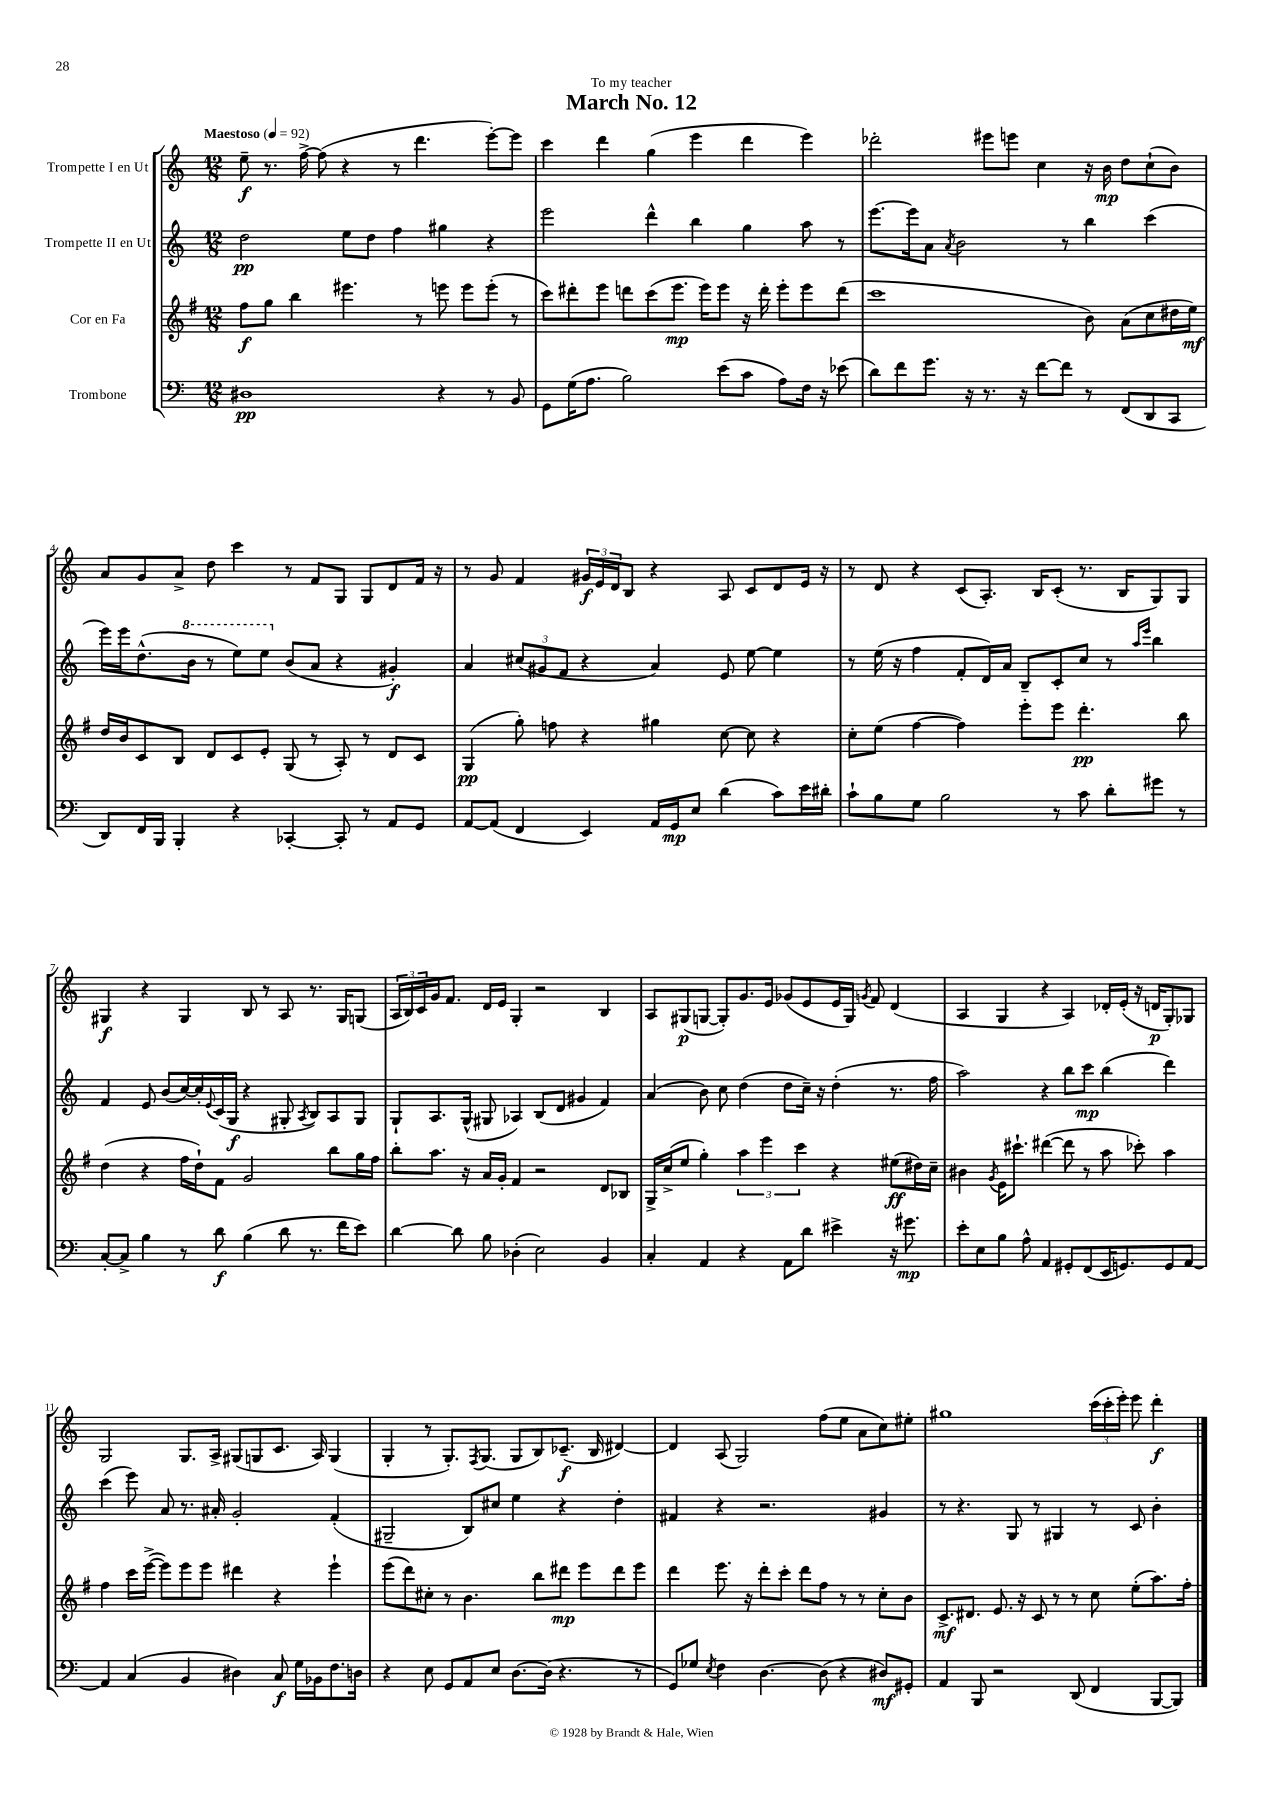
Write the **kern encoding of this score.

**kern	**dynam	**kern	**dynam	**kern	**dynam	**kern	**dynam
*part4	*part4	*part3	*part3	*part2	*part2	*part1	*part1
*staff4	*staff4	*staff3	*staff3	*staff2	*staff2	*staff1	*staff1
*I"Trombone	*	*I"Cor en Fa	*	*I"Trompette II en Ut	*	*I"Trompette I en Ut	*
*clefF4	*	*clefG2	*	*clefG2	*	*clefG2	*
*k[]	*	*k[f#]	*	*k[]	*	*k[]	*
*M12/8	*	*M12/8	*	*M12/8	*	*M12/8	*
*MM92	*	*MM92	*	*MM92	*	*MM92	*
=1	=1	=1	=1	=1	=1	=1	=1
!	!	!	!	!	!	!LO:TX:a:B:t=Maestoso	!
1D#X	pp	8ff#\L	f	2dd\	pp	8ee~\	f
.	.	8gg\J	.	.	.	8.r	.
.	.	4bb\	.	.	.	.	.
.	.	.	.	.	.	[16ff^\	.
.	.	.	.	.	.	(8ff\]	.
.	.	4.eee#X\	.	8ee\L	.	4r	.
.	.	.	.	8dd\J	.	.	.
.	.	.	.	4ff\	.	8r	.
.	.	8r	.	.	.	4.ddd\	.
4r	.	8eeen\	.	4gg#X\	.	.	.
.	.	8eee\L	.	.	.	.	.
8r	.	(8eee'\J	.	4r	.	[8eee'\L)	.
8BB/	.	8r	.	.	.	8eee\J]	.
=2	=2	=2	=2	=2	=2	=2	=2
8GG\L	.	8ccc\L)	.	2eee\	.	4ccc\	.
(16G\K	.	8ddd#X'\	.	.	.	.	.
8.A\J	.	.	.	.	.	.	.
.	.	8eee\J	.	.	.	4ddd\	.
2B\)	.	8dddn\L	.	.	.	.	.
.	.	(8ccc\	.	4ddd^^\	.	(4gg\	.
.	.	8.eee\J	mp	.	.	.	.
.	.	.	.	4bb\	.	4eee\	.
.	.	16eee\KL)	.	.	.	.	.
(8e\L	.	8eee\J	.	.	.	.	.
8c\J	.	16r	.	4gg\	.	4ddd\	.
.	.	16ddd'\	.	.	.	.	.
8A\L)	.	8eee'\L	.	.	.	.	.
16F\Jk	.	8eee\	.	8aa\	.	4eee\)	.
16r	.	.	.	.	.	.	.
(8e-X\	.	(8ddd\J	.	8r	.	.	.
=3	=3	=3	=3	=3	=3	=3	=3
8d\L)	.	1ccc	.	[8.eee\L	.	2ddd-X'\	.
8f\	.	.	.	.	.	.	.
.	.	.	.	16eee\k]	.	.	.
8.g\J	.	.	.	8a\J	.	.	.
.	.	.	.	8qa/	.	.	.
.	.	.	.	2b\	.	.	.
16r	.	.	.	.	.	.	.
8.r	.	.	.	.	.	8eee#X\L	.
.	.	.	.	.	.	8eeen\J	.
16r	.	.	.	.	.	.	.
[8f\L	.	.	.	.	.	4cc\	.
8f\J]	.	.	.	8r	.	.	.
8r	.	8b\)	.	4bb\	.	16r	.
.	.	.	.	.	.	16b\	mp
(8FF/L	.	(8a\L	.	.	.	8dd\L	.
8DD/	.	8cc\	.	(4ccc\	.	(8cc`\	.
8CC/J	.	16dd#X\L	.	.	.	8b\J)	.
.	.	16ee\JJ)	mf	.	.	.	.
!!LO:LB:g=z
=4	=4	=4	=4	=4	=4	=4	=4
8DD/L)	.	16dd/LL	.	16eee\LL)	.	8a/L	.
.	.	16b/J	.	16eee\J	.	.	.
16FF/L	.	8c/	.	(8.dd^^\	.	8g/	.
16BBB/JJ	.	.	.	.	.	.	.
4BBB'/	.	8B/J	.	.	.	8a^/J	.
*	*	*	*	*8va	*	*	*
.	.	.	.	16bb\Jk	.	.	.
.	.	8d/L	.	8r	.	8dd\	.
4r	.	8c/	.	8eee\L)	.	4ccc\	.
.	.	8e'/J	.	8eee\J	.	.	.
*	*	*	*	*X8va	*	*	*
[4CC-X'/	.	(8G/	.	(8b/L	.	8r	.
.	.	8r	.	8a/J	.	8f/L	.
8CC-'/]	.	8A'/)	.	4r	.	8G/J	.
8r	.	8r	.	.	.	8G/L	.
8AA/L	.	8d/L	.	4g#X'/)	f	8d/	.
8GG/J	.	8c/J	.	.	.	16f/Jk	.
.	.	.	.	.	.	16r	.
=5	=5	=5	=5	=5	=5	=5	=5
[8AA/L	.	(4G/	pp	4a/	.	8r	.
(8AA/J]	.	.	.	.	.	8g/	.
4FF/	.	8gg'\)	.	(12cc#X/L	.	4f/	.
.	.	.	.	12g#X/	.	.	.
.	.	8ffn\	.	.	.	.	.
.	.	.	.	12f/J	.	.	.
4EE/)	.	4r	.	4r	.	24g#X/LL	f
.	.	.	.	.	.	24e/	.
.	.	.	.	.	.	24d/J	.
.	.	.	.	.	.	8B/J	.
16AA/LL	.	4gg#X\	.	4a/)	.	4r	.
16GG/J	mp	.	.	.	.	.	.
8E/J	.	.	.	.	.	.	.
(4d\	.	[8cc\	.	8e/	.	8A/	.
.	.	8cc\]	.	[8ee\	.	8c/L	.
8c\L)	.	4r	.	4ee\]	.	8d/	.
16e\L	.	.	.	.	.	16e/Jk	.
16d#X'\JJ	.	.	.	.	.	16r	.
=6	=6	=6	=6	=6	=6	=6	=6
8c`\L	.	8cc'\L	.	8r	.	8r	.
8B\	.	(8ee\J	.	(16ee\	.	8d/	.
.	.	.	.	16r	.	.	.
8G\J	.	[4ff#\	.	4ff\	.	4r	.
2B\	.	.	.	.	.	.	.
.	.	4ff#\])	.	8f'/L	.	(8c/L	.
.	.	.	.	16d/L)	.	8.A'/J)	.
.	.	.	.	16a/JJ	.	.	.
.	.	8eee'\L	.	8B~/L	.	.	.
.	.	.	.	.	.	16B/KL	.
8r	.	8eee\J	.	8c'/	.	(8c'/J	.
8c\	.	4.ddd'\	pp	8cc/J	.	8.r	.
8d'\L	.	.	.	8r	.	.	.
.	.	.	.	.	.	16B/KL	.
.	.	.	.	16qqaa/LL	.	.	.
.	.	.	.	16qqeee/JJ	.	.	.
8g#X\J	.	.	.	4bb\	.	8G/)	.
8r	.	8bb\	.	.	.	8G/J	.
!!LO:LB:g=z
=7	=7	=7	=7	=7	=7	=7	=7
[8C'/L	.	(4dd\	.	4f/	.	4G#X/	f
8C^/J]	.	.	.	.	.	.	.
4B\	.	4r	.	8e/	.	4r	.
.	.	.	.	(8b/L	.	.	.
8r	.	16ff#\LL	.	[16cc/L)	.	4G#/	.
.	.	16dd`\J)	.	16cc'/]	.	.	.
.	.	.	.	8qqe/	.	.	.
8d\	f	8f#\J	.	(16c/	.	.	.
.	.	.	.	16G/JJ	f	.	.
(4B\	.	2g/	.	4r	.	8B/	.
.	.	.	.	.	.	8r	.
8d\	.	.	.	8G#X'/	.	8A/	.
.	.	.	.	8qA/	.	.	.
8.r	.	.	.	8B/L)	.	8.r	.
.	.	8bb\L	.	8A/	.	.	.
16f\KL	.	.	.	.	.	16G#/KL	.
8e\J)	.	16gg\L	.	8G#/J	.	(8Gn/J	.
.	.	16ff#\JJ	.	.	.	.	.
=8	=8	=8	=8	=8	=8	=8	=8
[4d\	.	8bb'\L	.	8G`/L	.	24A/LL	.
.	.	.	.	.	.	24B/)	.
.	.	.	.	.	.	24c/	.
.	.	8.aa\J	.	8.A/	.	16g/J	.
.	.	.	.	.	.	8.f/J	.
8d\]	.	.	.	.	.	.	.
.	.	16r	.	(16G^^/Jk	.	.	.
8B\	.	16a/LL	.	8G#X/	.	16d/LL	.
.	.	16g'/JJ	.	.	.	16e/JJ	.
(4D-X'\	.	4f#/	.	4A-X/)	.	4G'/	.
2E\)	.	2r	.	(8B/L	.	2r	.
.	.	.	.	8d/J	.	.	.
.	.	.	.	4g#X/	.	.	.
4BB/	.	8d/L	.	4f/)	.	4B/	.
.	.	8B-X/J	.	.	.	.	.
=9	=9	=9	=9	=9	=9	=9	=9
4C'/	.	16G^/LL	.	(4a/	.	8A/L	.
.	.	(16cc^/J	.	.	.	.	.
.	.	8ee/J	.	.	.	(8G#X/	p
4AA/	.	4gg'\)	.	8b\)	.	[8Gn/J	.
.	.	.	.	8cc\	.	8G'/L])	.
4r	.	6aa\	.	(4dd\	.	8.g/	.
.	.	6eee\	.	.	.	.	.
.	.	.	.	.	.	16e/Jk	.
8AA\L	.	.	.	8dd\L	.	(8g-X/L	.
.	.	6ccc\	.	.	.	.	.
8d\J	.	.	.	16cc~\Jk)	.	8e/	.
.	.	.	.	16r	.	.	.
4e#X^\	.	4r	.	(4dd'\	.	16e/L	.
.	.	.	.	.	.	16G/JJ)	.
.	.	.	.	.	.	8qgn/	.
.	.	.	.	.	.	8f/	.
16r	.	(8ee#X\L	ff	8.r	.	(4d/	.
8.g#X\	mp	.	.	.	.	.	.
.	.	16dd#X\L)	.	.	.	.	.
.	.	16cc~\JJ	.	16ff\	.	.	.
=10	=10	=10	=10	=10	=10	=10	=10
8e'\L	.	4b#X\	.	2aa\)	.	4A/	.
8E\	.	.	.	.	.	.	.
.	.	8qg/	.	.	.	.	.
8B\J	.	16e\KL	.	.	.	4G/	.
.	.	8.ccc#X`\J	.	.	.	.	.
8A^^\	.	.	.	.	.	.	.
4AA/	.	([4ddd#X\	.	4r	.	4r	.
8GG#X'/L	.	8ddd#\]	.	8bb\L	.	4A/)	.
(8FF/	.	8r	.	8ccc\J	mp	.	.
16EE/K	.	8aa\	.	(4bb\	.	16d-X'/LL	.
8.GGn/)	.	.	.	.	.	(16e'/JJ	.
.	.	8ccc-X'\)	.	.	.	16r	.
.	.	.	.	.	.	16dn/KL	p
8GG/	.	4aa\	.	4ddd\)	.	8G'/)	.
[8AA/J	.	.	.	.	.	8G-X/J	.
!!LO:LB:g=z
=11	=11	=11	=11	=11	=11	=11	=11
4AA/]	.	4ff#\	.	(4ccc\	.	2G/	.
(4C/	.	16ccc\LL	.	8eee\)	.	.	.
.	.	([16eee^\JJ	.	.	.	.	.
.	.	8eee\L])	.	8a/	.	.	.
4BB/	.	8eee\	.	8.r	.	8.G/L	.
.	.	8eee\J	.	.	.	.	.
.	.	.	.	16a#X'/	.	16A^/Jk	.
4D#X\)	.	4ddd#X\	.	2g'/	.	(8G#X/L	.
.	.	.	.	.	.	8Gn/	.
8C/	f	4r	.	.	.	8.c/J	.
16G\LL	.	.	.	.	.	.	.
16BB-X\J	.	.	.	.	.	16A/)	.
8.F\	.	4eee`\	.	(4f'/	.	(4G/	.
16Dn\Jk	.	.	.	.	.	.	.
=12	=12	=12	=12	=12	=12	=12	=12
4r	.	(8eee\L	.	2G#X~/	.	4G'/	.
.	.	8ddd\)	.	.	.	.	.
8E\	.	8cc#X'\J	.	.	.	8r	.
8GG/L	.	8r	.	.	.	8.G'/L)	.
8AA/	.	4.b\	.	8B/L)	.	.	.
.	.	.	.	.	.	8qF/	.
.	.	.	.	.	.	(8.G/J	.
8E/J	.	.	.	8cc#X/J	.	.	.
[8.D\L	.	.	.	4ee\	.	8G/L	.
.	.	8bb\L	.	.	.	8B/)	.
(16D\Jk]	.	.	.	.	.	.	.
4.r	.	8ddd#X\J	mp	4r	.	(8.c-X~/J	f
.	.	8eee\L	.	.	.	.	.
.	.	.	.	.	.	16B/	.
.	.	8ddd#\	.	4dd'\	.	[4d#X/)	.
8r	.	8eee\J	.	.	.	.	.
=13	=13	=13	=13	=13	=13	=13	=13
8GG/L)	.	4ddd\	.	4f#X/	.	4d#/]	.
8G-X/J	.	.	.	.	.	.	.
8qE/	.	.	.	.	.	.	.
4F\	.	8.eee\	.	4r	.	(8A/	.
.	.	.	.	.	.	2G/)	.
.	.	16r	.	.	.	.	.
[4.D\	.	8ddd'\L	.	2.r	.	.	.
.	.	8ccc'\J	.	.	.	.	.
.	.	8ddd\L	.	.	.	.	.
(8D\]	.	8ff#\J	.	.	.	(8ff\L	.
4r	.	8r	.	.	.	8ee\J	.
.	.	8r	.	.	.	8a\L	.
8D#X/L)	mf	8cc'\L	.	4g#X/	.	8cc\)	.
8GG#X'/J	.	8b\J	.	.	.	8ee#X'\J	.
=14	=14	=14	=14	=14	=14	=14	=14
4AA/	.	8.c^/L	mf	8r	.	1gg#X	.
.	.	.	.	4.r	.	.	.
.	.	8.d#X/J	.	.	.	.	.
8BBB/	.	.	.	.	.	.	.
2r	.	8.e/	.	.	.	.	.
.	.	.	.	8G/	.	.	.
.	.	16r	.	.	.	.	.
.	.	8c/	.	8r	.	.	.
.	.	8r	.	4G#X/	.	.	.
(8DD/	.	8r	.	.	.	.	.
4FF/	.	8cc\	.	8r	.	(24ccc\LL	.
.	.	.	.	.	.	24ccc'\	.
.	.	.	.	.	.	24eee'\JJ)	.
.	.	(8ee'\L	.	8c/	.	8eee\	.
[8BBB/L	.	8.aa\)	.	4b'\	.	4ddd'\	f
8BBB/J])	.	.	.	.	.	.	.
.	.	16ff#'\Jk	.	.	.	.	.
==	==	==	==	==	==	==	==
*-	*-	*-	*-	*-	*-	*-	*-
